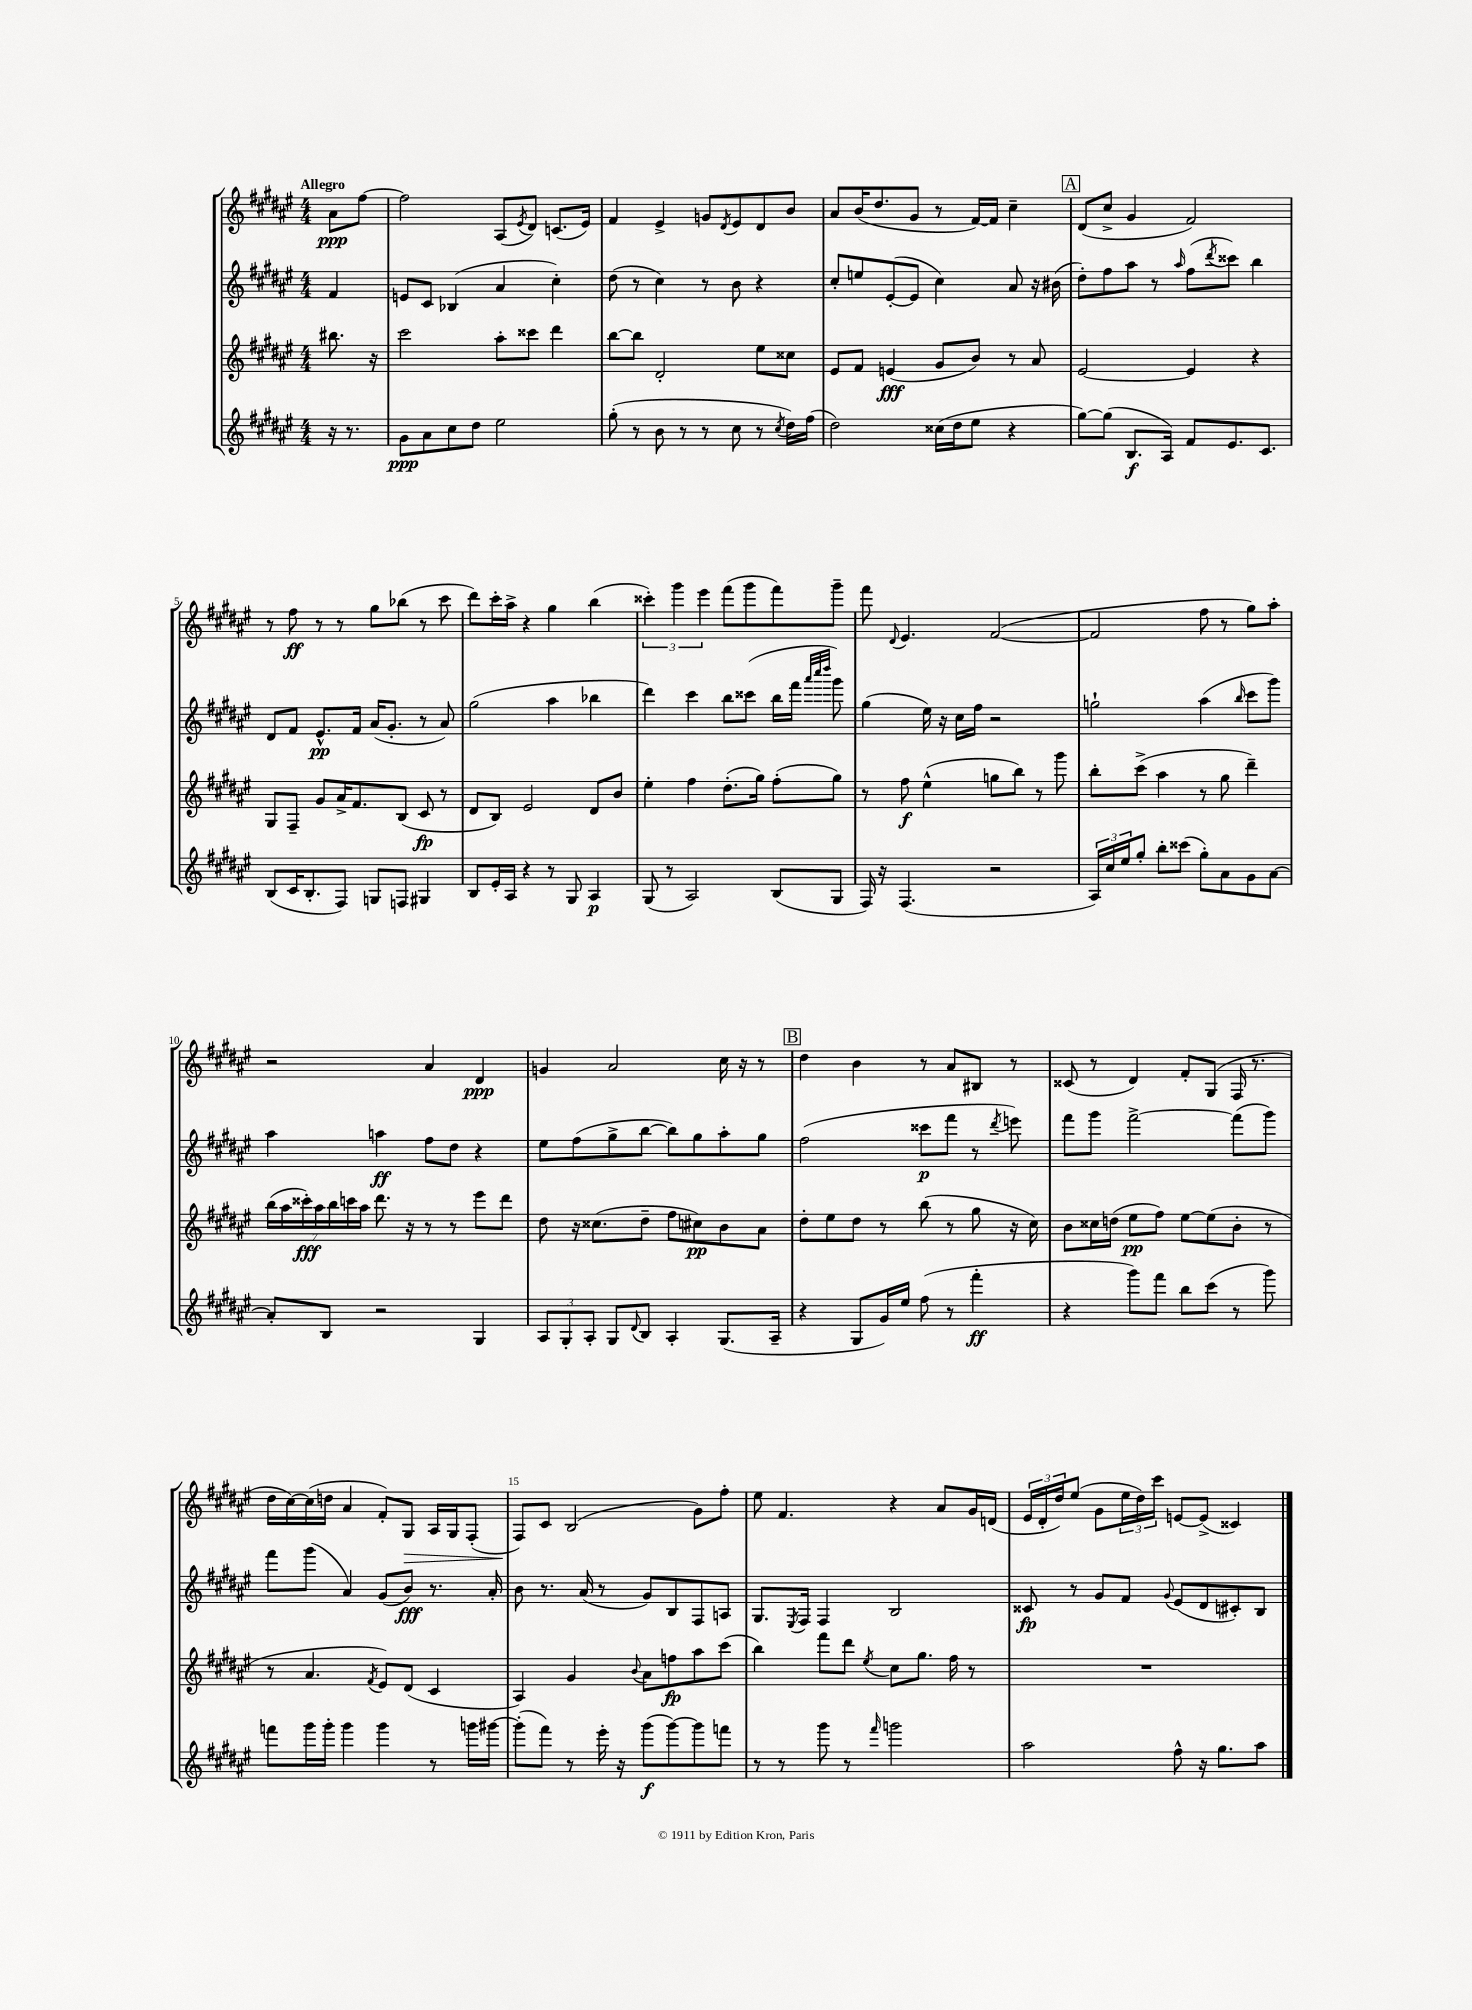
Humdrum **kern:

**kern	**dynam	**kern	**dynam	**kern	**dynam	**kern	**dynam
*part4	*part4	*part3	*part3	*part2	*part2	*part1	*part1
*staff4	*staff4	*staff3	*staff3	*staff2	*staff2	*staff1	*staff1
*clefG2	*	*clefG2	*	*clefG2	*	*clefG2	*
*k[f#c#g#d#a#e#]	*	*k[f#c#g#d#a#e#]	*	*k[f#c#g#d#a#e#]	*	*k[f#c#g#d#a#e#]	*
*M4/4	*	*M4/4	*	*M4/4	*	*M4/4	*
=	=	=	=	=	=	=	=
!	!	!	!	!	!	!LO:TX:a:B:t=Allegro	!
16r	.	8.bb#X\	.	4f#/	.	8a#\L	ppp
8.r	.	.	.	.	.	.	.
.	.	.	.	.	.	[8ff#\J	.
.	.	16r	.	.	.	.	.
=1	=1	=1	=1	=1	=1	=1	=1
8g#\L	ppp	2ccc#\	.	8en/L	.	2ff#\]	.
8a#\	.	.	.	8c#/J	.	.	.
8cc#\	.	.	.	(4B-X/	.	.	.
8dd#\J	.	.	.	.	.	.	.
2ee#\	.	8aa#'\L	.	4a#/	.	(8A#/L	.
.	.	.	.	.	.	8qe#/	.
.	.	8ccc##X\J	.	.	.	8d#/J)	.
.	.	4ddd#\	.	4cc#'\)	.	(8.cn/L	.
.	.	.	.	.	.	16e#/Jk)	.
=2	=2	=2	=2	=2	=2	=2	=2
(8gg#'\	.	[8bb\L	.	(8dd#\	.	4f#/	.
8r	.	8bb\J]	.	8r	.	.	.
8b\	.	2d#'/	.	4cc#\)	.	4e#^/	.
8r	.	.	.	.	.	.	.
8r	.	.	.	8r	.	8gn/L	.
.	.	.	.	.	.	8qd#/	.
8cc#\	.	.	.	8b\	.	8e#/	.
8r	.	8ee#\L	.	4r	.	8d#/	.
8qcc#/	.	.	.	.	.	.	.
16dd#\LL)	.	8cc##X\J	.	.	.	8b/J	.
(16ff#\JJ	.	.	.	.	.	.	.
=3	=3	=3	=3	=3	=3	=3	=3
2dd#\)	.	8e#/L	.	8cc#'/L	.	8a#/L	.
.	.	8f#/J	.	8een/	.	(16b/K	.
.	.	.	.	.	.	8.dd#/	.
.	.	(4en/	fff	([8e#'/	.	.	.
.	.	.	.	8e#/J]	.	8g#/J	.
(16cc##X\LL	.	8g#/L	.	4cc#\)	.	8r	.
16dd#\J	.	.	.	.	.	.	.
8ee#\J	.	8b/J)	.	.	.	[16f#/LL)	.
.	.	.	.	.	.	16f#/JJ]	.
4r	.	8r	.	8a#/	.	4cc#~\	.
.	.	8a#/	.	16r	.	.	.
.	.	.	.	(16b#X\	.	.	.
!!LO:REH:place=s1:t=A
=4	=4	=4	=4	=4	=4	=4	=4
[8gg#\L)	.	[2e#/	.	8dd#'\L)	.	(8d#/L	.
(8gg#\J]	.	.	.	8ff#\	.	8cc#^/J	.
8.B/L	f	.	.	8aa#\J	.	4g#/	.
.	.	.	.	8r	.	.	.
16A#/Jk)	.	.	.	.	.	.	.
.	.	.	.	16qqaa#/	.	.	.
8f#/L	.	4e#/]	.	(8ff#\L	.	2f#/)	.
.	.	.	.	8qddd#/	.	.	.
8.e#/	.	.	.	8ccc##X\J)	.	.	.
.	.	4r	.	4bb\	.	.	.
8.c#/J	.	.	.	.	.	.	.
!!LO:LB:g=z
=5	=5	=5	=5	=5	=5	=5	=5
(8B/L	.	8G#/L	.	8d#/L	.	8r	.
16c#/K	.	8F#~/J	.	8f#/J	.	8ff#\	ff
8.B'/	.	.	.	.	.	.	.
.	.	8g#/L	.	8.e#^^/L	pp	8r	.
8F#/J)	.	16a#^/K	.	.	.	8r	.
.	.	8.f#/	.	16f#/Jk	.	.	.
8Gn/L	.	.	.	(16a#/KL	.	8gg#\L	.
.	.	.	.	8.g#'/J	.	.	.
8Fn/J	.	(8B/J	.	.	.	(8bb-X\J	.
4G#X/	.	8c#/	fp	8r	.	8r	.
.	.	8r	.	8a#/)	.	8ccc#\	.
=6	=6	=6	=6	=6	=6	=6	=6
8B/L	.	8d#/L	.	(2gg#\	.	8ddd#\L)	.
16e#'/L	.	8B/J)	.	.	.	16ccc#'\L	.
16A#/JJ	.	.	.	.	.	16aa#^\JJ	.
4r	.	2e#/	.	.	.	4r	.
8r	.	.	.	4aa#\	.	4gg#\	.
8G#/	.	.	.	.	.	.	.
4A#/	p	8d#/L	.	4bb-X\	.	(4bb\	.
.	.	8b/J	.	.	.	.	.
=7	=7	=7	=7	=7	=7	=7	=7
(8G#/	.	4ee#'\	.	4ddd#\)	.	6ccc##X'\)	.
8r	.	.	.	.	.	.	.
.	.	.	.	.	.	6ggg#\	.
2A#/)	.	4ff#\	.	4ccc#\	.	.	.
.	.	.	.	.	.	6eee#\	.
.	.	(8.dd#'\L	.	8bb\L	.	(8fff#\L	.
.	.	.	.	(8ccc##X\J	.	8ggg#\	.
.	.	16gg#\Jk)	.	.	.	.	.
(8B/L	.	(8ff#'\L	.	16bb\LL	.	8fff#\)	.
.	.	.	.	16fff#\JJ	.	.	.
.	.	.	.	32qqaaa#/LLL	.	.	.
.	.	.	.	32qqcccc#/	.	.	.
.	.	.	.	32qqdddd#/JJJ	.	.	.
8G#/J	.	8gg#\J)	.	8ggg#\)	.	8ggg#~\J	.
=8	=8	=8	=8	=8	=8	=8	=8
16F#/)	.	8r	.	(4gg#\	.	8fff#\	.
16r	.	.	.	.	.	.	.
.	.	.	.	.	.	8qqd#/	.
(4.F#/	.	8ff#\	f	.	.	4.e#/	.
.	.	(4ee#^^\	.	16ee#\)	.	.	.
.	.	.	.	16r	.	.	.
.	.	.	.	16cc#\LL	.	.	.
.	.	.	.	16ff#\JJ	.	.	.
2r	.	8ggn\L	.	2r	.	([2f#/	.
.	.	8bb\J)	.	.	.	.	.
.	.	8r	.	.	.	.	.
.	.	8ggg#\	.	.	.	.	.
=9	=9	=9	=9	=9	=9	=9	=9
24A#/LL)	.	8bb'\L	.	2ggn`\	.	2f#/]	.
24cc#/	.	.	.	.	.	.	.
24ee#/J	.	.	.	.	.	.	.
8gg#'/J	.	(8ccc#^\J	.	.	.	.	.
8bb'\L	.	4aa#\	.	.	.	.	.
(8ccc##X\J	.	.	.	.	.	.	.
8gg#'\L)	.	8r	.	(4aa#\	.	8ff#\	.
8a#\	.	8gg#\	.	.	.	8r	.
.	.	.	.	16qqbb/	.	.	.
8g#\	.	4ddd#~\)	.	8ccc#\L	.	8gg#\L)	.
[8a#\J	.	.	.	8ggg#\J)	.	8aa#'\J	.
!!LO:LB:g=z
=10	=10	=10	=10	=10	=10	=10	=10
8a#'/L]	.	(28bb\LL	.	4aa#\	.	2r	.
.	.	28aa#\	.	.	.	.	.
.	.	28ccc##X'\)	fff	.	.	.	.
.	.	28aa#\	.	.	.	.	.
8B/J	.	.	.	.	.	.	.
.	.	28bb\	.	.	.	.	.
.	.	28cccn\	.	.	.	.	.
.	.	28aa#\JJ	.	.	.	.	.
2r	.	8.ddd#\	.	4aan\	ff	.	.
.	.	16r	.	.	.	.	.
.	.	8r	.	8ff#\L	.	4a#/	.
.	.	8r	.	8dd#\J	.	.	.
4G#/	.	8eee#\L	.	4r	.	4d#/	ppp
.	.	8ddd#\J	.	.	.	.	.
=11	=11	=11	=11	=11	=11	=11	=11
12A#/L	.	8dd#\	.	8ee#\L	.	4gn/	.
12G#'/	.	.	.	.	.	.	.
.	.	16r	.	(8ff#\	.	.	.
12A#'/J	.	.	.	.	.	.	.
.	.	(8.cc##X\L	.	.	.	.	.
8G#/L	.	.	.	8gg#^\	.	2a#/	.
8qqd#/	.	.	.	.	.	.	.
8B/J	.	8dd#~\J	.	[8bb\J	.	.	.
4A#'/	.	8ff#\L	.	8bb\L])	.	.	.
.	.	8cc#X\)	pp	8gg#\	.	.	.
(8.G#/L	.	8b\	.	8aa#'\	.	16cc#\	.
.	.	.	.	.	.	16r	.
.	.	8a#\J	.	8gg#\J	.	8r	.
16A#~/Jk	.	.	.	.	.	.	.
!!LO:REH:place=s1:t=B
=12	=12	=12	=12	=12	=12	=12	=12
4r	.	8dd#'\L	.	(2ff#\	.	4dd#\	.
.	.	8ee#\	.	.	.	.	.
8G#/L	.	8dd#\J	.	.	.	4b\	.
16g#/L)	.	8r	.	.	.	.	.
16ee#/JJ	.	.	.	.	.	.	.
(8ff#\	.	(8bb\	.	8ccc##X\L	p	8r	.
8r	.	8r	.	8fff#\J	.	8a#/L	.
4fff#'\	ff	8gg#\	.	8r	.	8B#X/J	.
.	.	.	.	8qddd#/	.	.	.
.	.	16r	.	8eeen\)	.	8r	.
.	.	16cc#\)	.	.	.	.	.
=13	=13	=13	=13	=13	=13	=13	=13
4r	.	8b\L	.	8fff#\L	.	(8c##X/	.
.	.	16cc##X\L	.	8ggg#\J	.	8r	.
.	.	(16ddn\JJ	.	.	.	.	.
8ggg#\L)	.	8ee#\L	pp	[2fff#^\	.	4d#/)	.
8fff#\J	.	8ff#\J)	.	.	.	.	.
8bb\L	.	[8ee#\L	.	.	.	8f#'/L	.
(8ccc#\J	.	(8ee#\]	.	.	.	(8G#/J	.
8r	.	8b'\J	.	(8fff#\L]	.	16F#/	.
.	.	.	.	.	.	8.r	.
8ggg#\)	.	8r	.	8ggg#\J)	.	.	.
!!LO:LB:g=z
=14	=14	=14	=14	=14	=14	=14	=14
8fffn\L	.	8r	.	8fff#\L	.	16dd#\LL	.
.	.	.	.	.	.	[16cc#\)	.
16ggg#\L	.	4.a#/	.	(8ggg#\J	.	(16cc#\]	.
16ggg#'\JJ	.	.	.	.	.	16ddn\JJ	.
4ggg#\	.	.	.	4a#/)	.	4a#/	.
.	.	8qf#/	.	.	.	.	.
4ggg#\	.	8e#/L)	.	(8g#/L	.	8f#'/L)	.
!	!	!	!	!	!	!	!LO:HP:b
.	.	(8d#/J	.	8b/J)	fff	8G#/J	>
8r	.	4c#/	.	8.r	.	16A#/LL	.
.	.	.	.	.	.	16G#/J	.
16gggn\LL	.	.	.	.	.	(8F#'/J	.
[16ggg#X\JJ	.	.	.	16a#'/	.	.	.
=15	=15	=15	=15	=15	=15	=15	=15
(8ggg#'\L]	.	4A#/)	.	8b\	.	8F#/L)	.
8fff#\J)	.	.	.	8.r	.	8c#/J	]
8r	.	4g#/	.	.	.	(2B/	.
.	.	.	.	(16a#/	.	.	.
16eee#'\	.	.	.	8r	.	.	.
16r	.	.	.	.	.	.	.
.	.	8qqb/	.	.	.	.	.
(8ggg#\L	f	8a#\L	.	8g#/L)	.	.	.
[8ggg#\)	.	8ffn\	fp	8B/	.	.	.
8ggg#\]	.	8aa#\	.	8F#/	.	8g#\L)	.
8fffn\J	.	(8ccc#\J	.	8An/J	.	8ff#'\J	.
=16	=16	=16	=16	=16	=16	=16	=16
8r	.	4bb\)	.	8.G#/L	.	8ee#\	.
8r	.	.	.	.	.	4.f#/	.
.	.	.	.	8qE#/	.	.	.
.	.	.	.	16F#/Jk	.	.	.
8ggg#\	.	8fff#\L	.	4F#/	.	.	.
8r	.	8ddd#\J	.	.	.	.	.
16qqfff#/	.	8qee#/	.	.	.	.	.
2gggn\	.	8cc#\L	.	2B/	.	4r	.
.	.	8.gg#\J	.	.	.	.	.
.	.	.	.	.	.	8a#/L	.
.	.	16ff#\	.	.	.	.	.
.	.	8r	.	.	.	16g#/L	.
.	.	.	.	.	.	(16dn/JJ	.
=17	=17	=17	=17	=17	=17	=17	=17
2aa#\	.	1r	.	8c##X/	fp	24e#/LL	.
.	.	.	.	.	.	24d#'/	.
.	.	.	.	.	.	24dd#/J)	.
.	.	.	.	8r	.	(8ee#/J	.
.	.	.	.	8g#/L	.	8g#\L	.
.	.	.	.	8f#/J	.	24ee#\L	.
.	.	.	.	.	.	24dd#\)	.
.	.	.	.	.	.	24ccc#\JJ	.
.	.	.	.	8qqg#/	.	.	.
8ff#^^\	.	.	.	(8e#/L	.	[8en/L	.
16r	.	.	.	8d#/	.	(8e^/J]	.
8.gg#\L	.	.	.	.	.	.	.
.	.	.	.	8c#X'/)	.	4c##X/)	.
8aa#\J	.	.	.	8B/J	.	.	.
==	==	==	==	==	==	==	==
*-	*-	*-	*-	*-	*-	*-	*-
